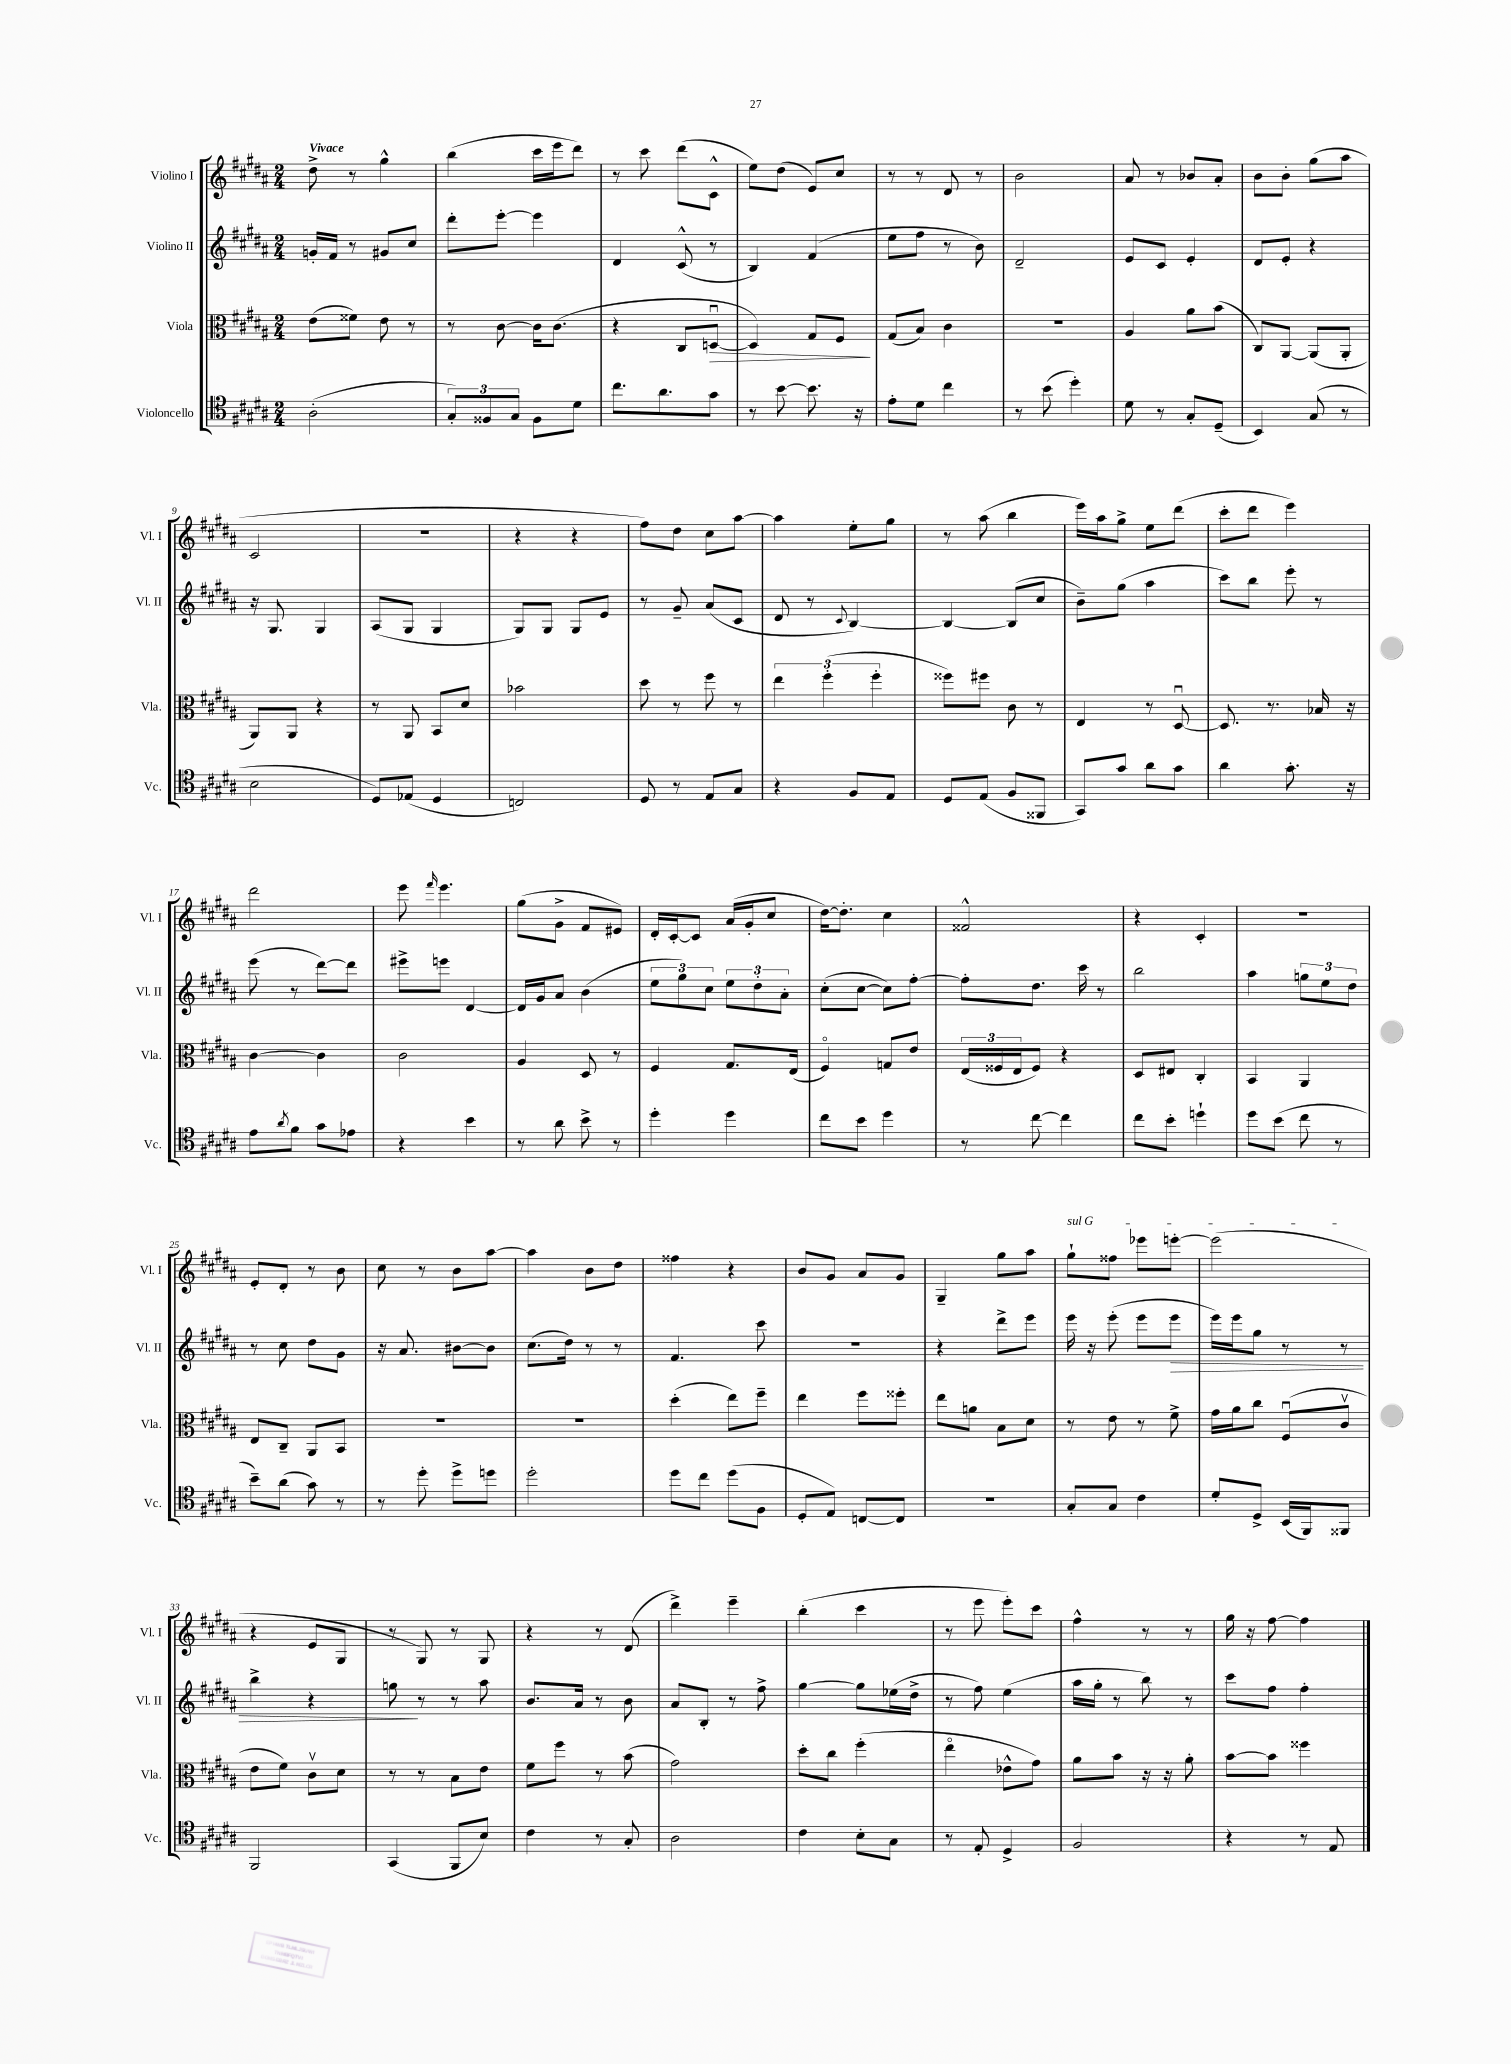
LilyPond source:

<<
\new StaffGroup <<
\new Staff = "s0" \with { instrumentName = "Violino I" shortInstrumentName = "Vl. I" } {
    \clef treble \key b \major \numericTimeSignature \time 2/4 \tempo "Vivace"
    dis''8-> r8 gis''4-^ |
    b''4( cis'''16 e'''16 dis'''8) |
    r8 cis'''8 dis'''8( cis'8-^ |
    e''8) dis''8( e'8) cis''8 |
    r8 r8 dis'8 r8 |
    b'2 |
    ais'8 r8 bes'8 ais'8-. |
    b'8 b'8-. gis''8( ais''8 |
    cis'2 |
    R2 |
    r4 r4 |
    fis''8) dis''8 cis''8 ais''8~ |
    ais''4 e''8-. gis''8 |
    r8 ais''8( b''4 |
    e'''16) ais''16 gis''8-> e''8 dis'''8( |
    cis'''8-. dis'''8 e'''4) |
    dis'''2 |
    e'''8 \grace { fis'''16 } e'''4. |
    gis''8( gis'8-> fis'8 eis'8) |
    dis'16-. cis'16~-. cis'8 ais'16( gis'16-. cis''8 |
    dis''16~) dis''8.-. cis''4 |
    fisis'2-^ |
    r4 cis'4-. |
    r2 |
    e'8-. dis'8-. r8 b'8 |
    cis''8 r8 b'8 ais''8~ |
    ais''4 b'8 dis''8 |
    fisis''4 r4 |
    b'8 gis'8 ais'8 gis'8 |
    gis4-- gis''8 ais''8 |
    \once \override TextSpanner.bound-details.left.text = \markup { \italic "sul G" } gis''8-!\startTextSpan fisis''8 ees'''8 e'''8~-. |
    e'''2\stopTextSpan( |
    r4 e'8 gis8 |
    r8 gis8) r8 gis8 |
    r4 r8 dis'8( |
    dis'''4->) e'''4-- |
    b''4-.( cis'''4 |
    r8 e'''8 e'''8-.) cis'''8 |
    fis''4-^ r8 r8 |
    gis''16 r16 fis''8~ fis''4 \bar "|." |
}
\new Staff = "s1" \with { instrumentName = "Violino II" shortInstrumentName = "Vl. II" } {
    \clef treble \key b \major \numericTimeSignature \time 2/4
    g'16-. fis'16 r8 gis'8 cis''8 |
    dis'''8-. e'''8~-. e'''4 |
    dis'4 cis'8-^( r8 |
    b4) fis'4( |
    e''8 fis''8 r8 b'8) |
    dis'2-- |
    e'8 cis'8 e'4-. |
    dis'8 e'8-. r4 |
    r16 gis8. gis4 |
    ais8( gis8 gis4 |
    gis8) gis8 gis8 e'8 |
    r8 gis'8-- ais'8( cis'8 |
    dis'8 r8 \appoggiatura { cis'8 } b4~) |
    b4~ b8( cis''8 |
    b'8--) gis''8( ais''4 |
    cis'''8) b''8 e'''8-. r8 |
    e'''8( r8 dis'''8~) dis'''8 |
    eis'''8-> e'''8 dis'4~ |
    dis'16 gis'16 ais'8 b'4( |
    \tuplet 3/2 { e''8 gis''8) cis''8 } \tuplet 3/2 { e''8 dis''8-. ais'8-. } |
    cis''8-.( cis''8~ cis''8) fis''8~-. |
    fis''8-. dis''8. cis'''16 r8 |
    b''2 |
    ais''4 \tuplet 3/2 { g''8 e''8 dis''8 } |
    r8 cis''8 dis''8 gis'8 |
    r16 ais'8. bis'8~ bis'8 |
    cis''8.( dis''16) r8 r8 |
    fis'4. cis'''8 |
    R2 |
    r4 dis'''8-> e'''8 |
    e'''16 r16 e'''8-.( e'''8 e'''8\> |
    e'''16) e'''16 gis''8 r8 r8 |
    b''4-> r4 |
    g''8\! r8 r8 ais''8 |
    b'8. ais'16 r8 b'8 |
    ais'8 b8-. r8 fis''8-> |
    gis''4~ gis''8 ees''16( dis''16-> |
    r8 fis''8) e''4( |
    ais''16 gis''16-. r8 b''8) r8 |
    cis'''8 fis''8 fis''4-. \bar "|." |
}
\new Staff = "s2" \with { instrumentName = "Viola" shortInstrumentName = "Vla." } {
    \clef alto \key b \major \numericTimeSignature \time 2/4
    e'8( fisis'8) e'8 r8 |
    r8 cis'8~ cis'16 cis'8.( |
    r4 cis8 d8~\downbow\> |
    d4) gis8 fis8\! |
    gis8( b8) cis'4 |
    r2 |
    ais4 ais'8 b'8( |
    cis8) ais,8~ ais,8( ais,8-. |
    ais,8) ais,8 r4 |
    r8 ais,8 b,8 dis'8 |
    bes'2 |
    dis''8 r8 fis''8 r8 |
    \tuplet 3/2 { e''4 fis''4-.( fis''4-. } |
    fisis''8) fis''8 cis'8 r8 |
    e4 r8 dis8~\downbow |
    dis8. r8. bes16 r16 |
    cis'4~ cis'4 |
    cis'2 |
    ais4 dis8 r8 |
    fis4 gis8. e16( |
    fis4\flageolet) g8 e'8 |
    \tuplet 3/2 { e16( fisis16 e16 } fisis8) r4 |
    dis8 eis8 cis4-. |
    b,4 ais,4 |
    e8 cis8-- ais,8 b,8 |
    R2 |
    R2 |
    dis''4-.( e''8) fis''8-- |
    e''4 fis''8 fisis''8-. |
    e''8 a'8 b8 dis'8 |
    r8 e'8 r8 fis'8-> |
    gis'16 ais'16 cis''8 fis8\downbow( cis'8\upbow |
    e'8 fis'8) cis'8\upbow dis'8 |
    r8 r8 b8 e'8 |
    fis'8 fis''8 r8 b'8( |
    gis'2) |
    dis''8-. cis''8 fis''4-.( |
    e''4\flageolet ees'8-^ gis'8) |
    ais'8 b'8 r16 r16 ais'8-. |
    b'8~ b'8 fisis''4 \bar "|." |
}
\new Staff = "s3" \with { instrumentName = "Violoncello" shortInstrumentName = "Vc." } {
    \clef tenor \key b \major \numericTimeSignature \time 2/4
    ais2-.( |
    \tuplet 3/2 { gis8-.) fisis8 gis8 } fisis8 dis'8 |
    cis''8. ais'8. gis'8 |
    r8 b'8~ b'8. r16 |
    e'8-. dis'8 cis''4 |
    r8 b'8( dis''4-.) |
    dis'8 r8 gis8-. dis8--( |
    b,4) gis8( r8 |
    b2 |
    dis8) ees8( dis4 |
    c2) |
    dis8 r8 e8 gis8 |
    r4 fis8 e8 |
    dis8 e8( fis8 fisis,8 |
    gis,8) gis'8 ais'8 gis'8 |
    ais'4 gis'8.-. r16 |
    e'8 \acciaccatura { ais'8 } fis'8 gis'8 ees'8 |
    r4 b'4 |
    r8 ais'8 b'8-> r8 |
    dis''4-. dis''4 |
    cis''8 b'8 dis''4 |
    r8 cis''8~ cis''4 |
    cis''8 b'8-. d''4-! |
    dis''8 b'8( cis''8 r8 |
    b'8--) ais'8( gis'8) r8 |
    r8 dis''8-. dis''8-> d''8 |
    dis''2-. |
    dis''8 cis''8 dis''8( fis8 |
    dis8-. e8) c8~ c8 |
    R2 |
    gis8-. gis8 cis'4 |
    dis'8-. dis8-> b,16( fis,16) fisis,8 |
    fis,2 |
    gis,4( fis,8 b8) |
    cis'4 r8 gis8-. |
    ais2 |
    cis'4 b8-. gis8 |
    r8 e8-. dis4-> |
    fis2 |
    r4 r8 e8 \bar "|." |
}
>>
>>
